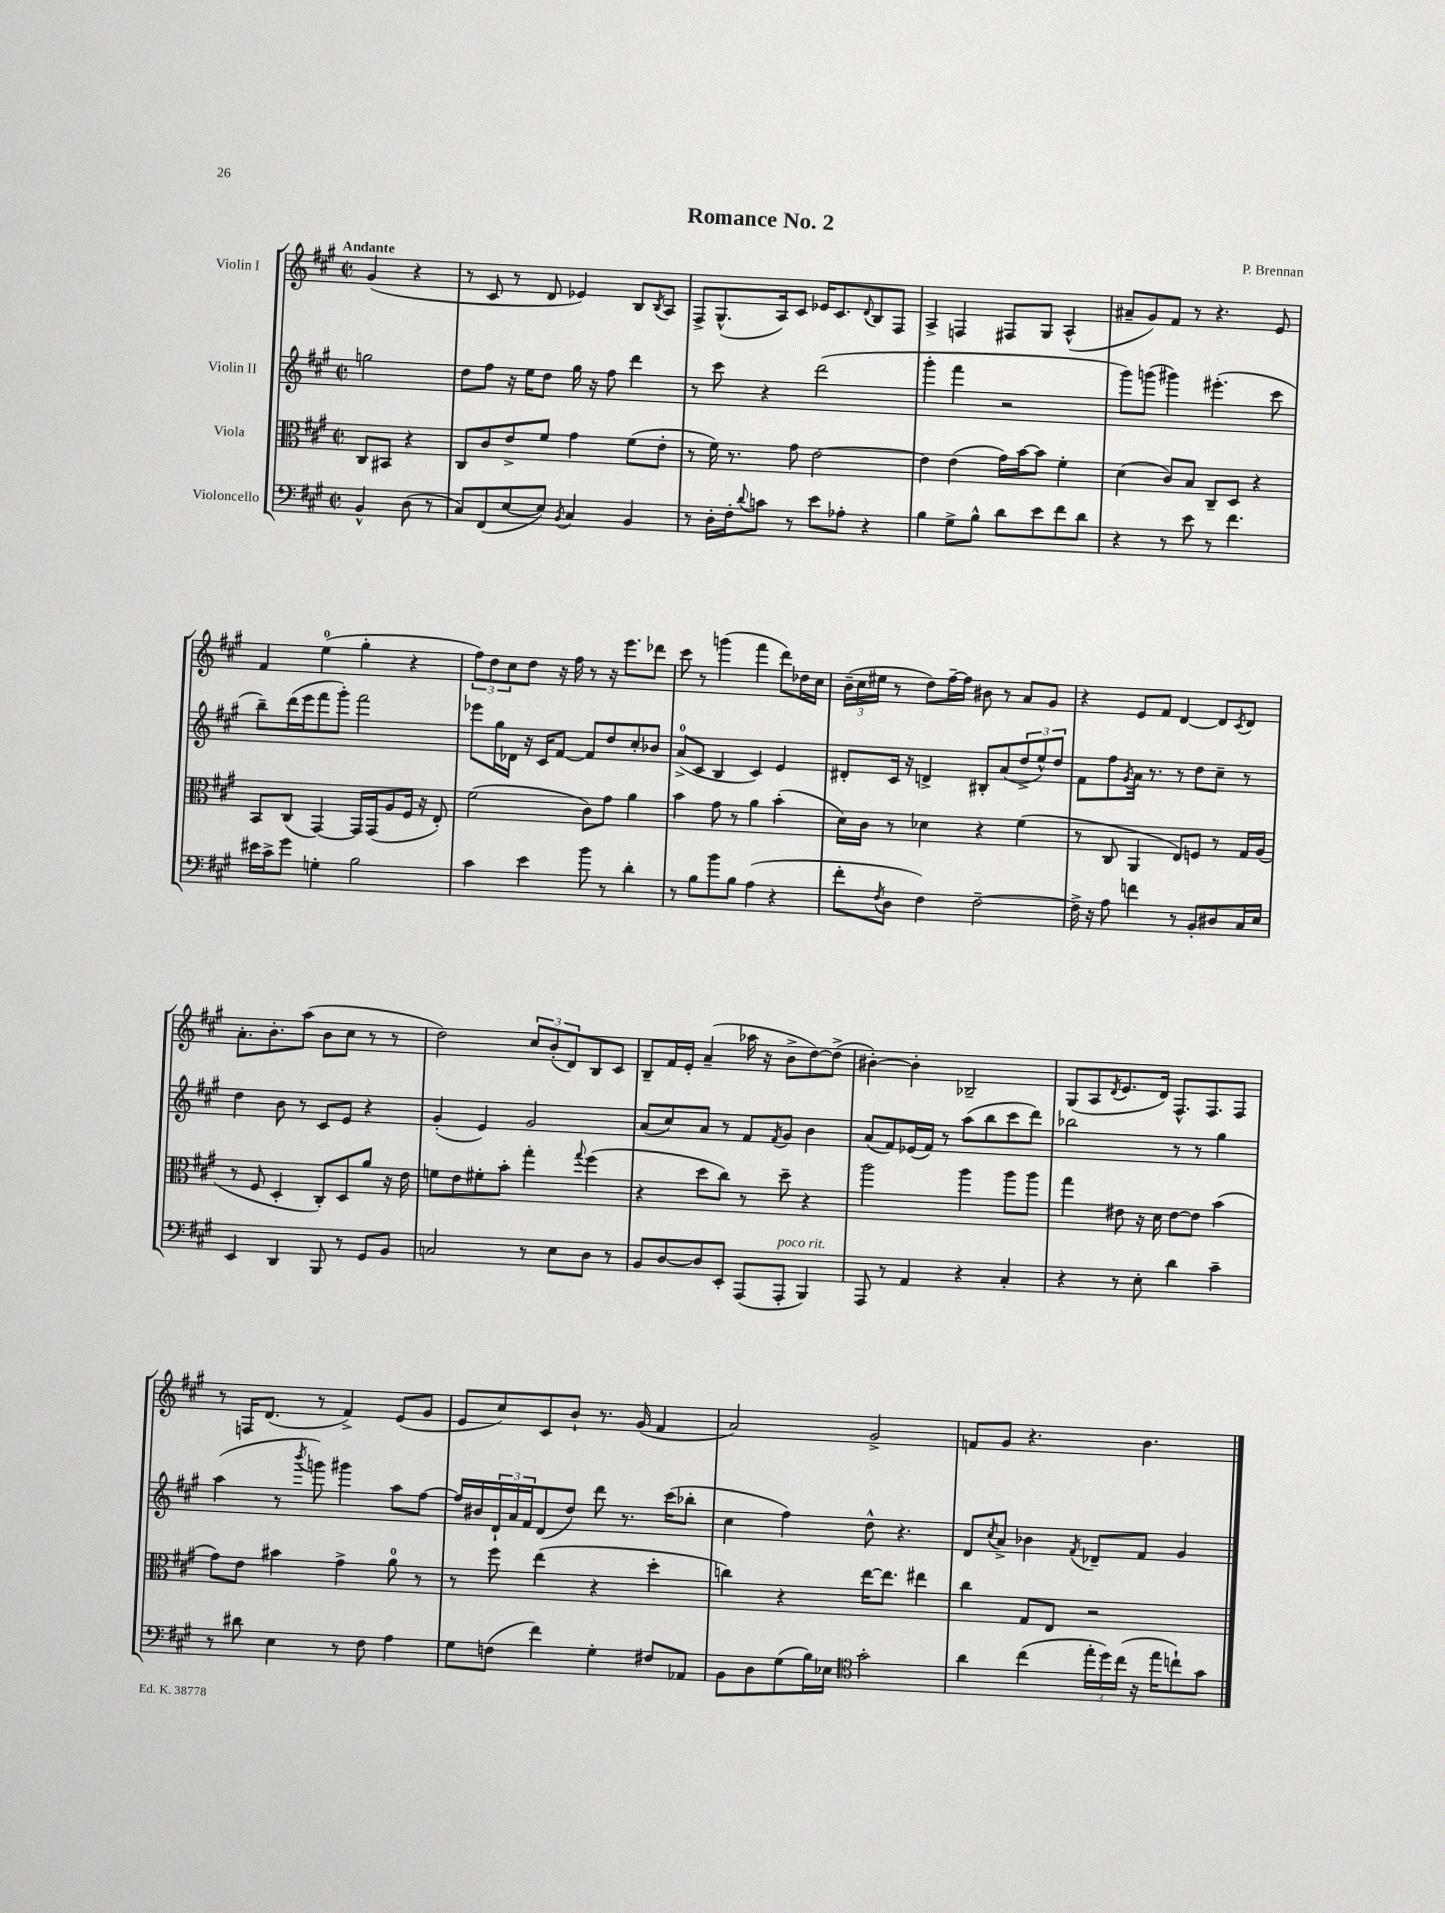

**kern	**kern	**kern	**kern
*part4	*part3	*part2	*part1
*staff4	*staff3	*staff2	*staff1
*I"Violoncello	*I"Viola	*I"Violin II	*I"Violin I
*clefF4	*clefC3	*clefG2	*clefG2
*k[f#c#g#]	*k[f#c#g#]	*k[f#c#g#]	*k[f#c#g#]
*M2/2	*M2/2	*M2/2	*M2/2
*met(c|)	*met(c|)	*met(c|)	*met(c|)
=	=	=	=
!	!	!	!LO:TX:a:B:t=Andante
4BB^^/	8C#/L	2ggn\	(4g#/
.	8BB#X/J	.	.
(8D\	4r	.	4r
8r	.	.	.
=1	=1	=1	=1
8C#/L)	8C#/L	8dd\L	8r
(8FF#/	8c#/	8ff#\J	8c#/
[8E/	8e^/	16r	8r
.	.	16ee\KL	.
8E/J])	8f#/J	8dd\J	8d/
8qBB/	.	.	.
4C#/	4g#\	16gg#\	4e-X/)
.	.	16r	.
.	.	8ff#\	.
4BB/	(8f#\L	4ddd\	8B/L
.	.	.	8qB/
.	8e'\J	.	8A/J
=2	=2	=2	=2
8r	8r	8r	8F#^/L
16D'\LL	16f#\)	8ccc#\	(8.G#^^/
16F#'\J	8.r	.	.
8qqd/	.	.	.
8cn\J	.	4r	.
.	.	.	16A/k)
8r	8g#\	.	8c#/J
8e\L	[2e\	(2ddd\	16e-X/KL
.	.	.	8.c#/
8A-X'\J	.	.	.
.	.	.	8qqd/
4r	.	.	8B/
.	.	.	8F#/J
=3	=3	=3	=3
4B\	4e\]	4ggg#'\	4A^/
8G#^\L	(4e\	4fff#\	4Fn/
8B^^\J	.	.	.
8d\L	16g#\LL)	2r	8F#X/L
.	[16b\J	.	.
8e\	8b\J]	.	8G#/J
8f#\	4f#'\	.	(4A^^/
8d\J	.	.	.
=4	=4	=4	=4
4r	(4d\	8ggg#\L)	8a#X~/L
.	.	(8gggn\J	8g#/)
8r	8c#/L)	4ggg#X\)	8f#/J
8e\	8B/J	.	8r
8r	8C#~/L	(4.eee#X'\	4.r
4.f#\	8D/J	.	.
.	4r	.	.
.	.	8ccc#\	8e/
!!LO:LB:g=z
=5	=5	=5	=5
16e#X\LL	8BB/L	8bb~\L)	4f#/
16c#^\J	.	.	.
8g#\J	(8C#/J	(16ddd\L	.
.	.	16eee\J	.
4Gn'\	[4GG#/)	8fff#\	(4ee\
.	.	8ggg#'\J)	.
2B\	16GG#/LL]	2fff#\	4gg#'\
.	(16GG#/J	.	.
.	8A/	.	.
.	16F#/Jk	.	4r
.	16r	.	.
.	8E'/)	.	.
=6	=6	=6	=6
4c#\	(2f#\	8eee-X\L	12ff#\L)
.	.	.	12dd\
.	.	16gg#\L	.
.	.	.	12cc#\
.	.	16d-X\JJ	.
4e\	.	16r	8dd\J
.	.	16c#/KL	.
.	.	[8f#/J	16r
.	.	.	16ff#\
8b\	8c#\L)	8f#/L]	8r
8r	8g#\J	8dd/	16r
.	.	.	8.eee\L
4d'\	4a\	8cc#'/	.
.	.	8b-X/J	8ddd-X\J
=7	=7	=7	=7
8r	4b\	(8a^/L	8ccc#\
8B\L	.	8c#/J	8r
8b\	8g#\	4B/	(4gggn\
8B\J	8r	.	.
(4A\	4a\	4c#/)	4fff#\
4r	(4b'\	4e/	8ddd\L)
.	.	.	16dd-X\L
.	.	.	16cc#\JJ
=8	=8	=8	=8
8f#'\L	16d\LL)	8d#X'/L	(24b~\LL
.	.	.	24cc#\
.	16c#\JJ	.	.
.	.	.	24ee#X\JJ
8qF#/	.	.	.
8D\J	8r	16c#/Jk	8r
.	.	16r	.
4F#\)	4d-X\	4dn^/	8dd\L)
.	.	.	[16ff#~\L
.	.	.	16ff#\JJ]
[2F#~\	4r	8B#X'/L	8b#X\
.	.	(8a/	8r
.	(4f#\	12dd^/	8a/L
.	.	12ee^^/)	.
.	.	.	8g#/J
.	.	12dd/J	.
=9	=9	=9	=9
16F#^\]	8r	8f#\L	4r
16r	.	.	.
8A\	8C#/	8ff#\	.
.	.	8qg#/	.
4fn\	4AA/	16a\Jk	8e/L
.	.	8.r	.
.	.	.	8f#/J
8r	8E/L)	8r	[4d/
8BB'/L	8Fn/J	8dd\L	.
8D#X/	8r	8cc#~\J	8d/L]
.	.	.	8qc#/
16C#/L	16G#/LL	8r	8d/J
16E/JJ	(16A/JJ	.	.
!!LO:LB:g=z
=10	=10	=10	=10
4EE/	8r	4dd\	8.a'\L
.	8F#/	.	.
.	.	.	8.b'\
4DD/	4D'/	8b\	.
.	.	8r	(8aa\J
8BBB/	8C#'/L)	8c#/L	8b\L
8r	8D/	8e/J	8cc#\J
8GG#/L	8a/J	4r	8r
8BB/J	16r	.	8r
.	16e\	.	.
=11	=11	=11	=11
2Cn/	8fn\L	(4g#'/	2dd\)
.	8e\	.	.
.	8f#X'\	4e/)	.
.	8b'\J	.	.
8r	4gg#'\	2g#/	12cc#/L
.	.	.	(12b'/
8E\L	.	.	.
.	.	.	12d/)
.	8qqgg#/	.	.
8D\J	(4ff#\	.	8B/
8r	.	.	8c#/J
=12	=12	=12	=12
8BB/L	4r	(8a/L	8B~/L
[8D/	.	8cc#/)	16f#/L
.	.	.	16e'/JJ
8D/]	8dd\L	8a/J	(4a~/
8EE'/J	8cc#\J)	8r	.
(8AAA/L	8r	8f#/L	16aa-X\
.	.	.	16r
.	.	8qf#/	.
!LO:TX:a:i:t=poco rit.	!	!	!
8AAA'/J	8dd~\	8g#/J	8b^\L
4BBB/)	4r	4b\	[8dd\)
.	.	.	(8dd^\J]
=13	=13	=13	=13
8AAA/	2aa\	(8a/L	[4b#X'\)
8r	.	8f#/)	.
4AA/	.	(16e-X/L	4b#'\]
.	.	16f#/JJ)	.
.	.	8r	.
4r	4aa\	(8aa\L	2B-X~/
.	.	8bb\	.
4C#'/	8aa\L	8ccc#\	.
.	8aa\J	8ddd\J)	.
=14	=14	=14	=14
4r	4gg#\	2bb-X\	(8G#/L
.	.	.	8A/
.	.	.	8qd/
8r	8e#X\	.	8.e/
8E'\	16r	.	.
.	16d\	.	16d/Jk)
4d\	[8e#\L	8r	8.F#^^/L
.	8e#\J]	8r	.
.	.	.	8.F#/
4c#~\	(4b\	4gg#\	.
.	.	.	8F#/J
!!LO:LB:g=z
=15	=15	=15	=15
8r	8g#\L)	(4aa\	8r
8d#X\	8e\J	.	16Fn/KL
.	.	.	(8.d/J
4E\	4b#X\	8r	.
.	.	8qbbb/	.
.	.	8gggn\)	8r
8r	4g#^\	4ggg#X\	4f#^/)
8F#\	.	.	.
4A\	8a\	8aa\L	(8e/L
.	8r	[8ff#\J	8g#/J
=16	=16	=16	=16
8G#\L	8r	16ff#/LL]	8e/L
.	.	16b#X/	.
(8Fn\J	8ff#\	24d`/	8cc#/)
.	.	24a/	.
.	.	24f#/J	.
4f#\)	(4ee\	(8d/	8c#/
.	.	8dd/J)	8b`/J
4G#'\	4r	8ddd\	8.r
.	.	8.r	.
.	.	.	(16g#/
8F#X/L	4dd'\	.	4f#/
.	.	(16ccc#\KL	.
8AA-X/J	.	8bb-X'\J	.
=17	=17	=17	=17
8BB\L	4ccn\)	4cc#\	2a/)
8D\	.	.	.
(8G#\	4r	4ff#\)	.
16B\L)	.	.	.
16E-X\JJ	.	.	.
*clefC4	*	*	*
2g#'\	[16ee\KL	8dd^^\	2g#^/
.	8.ee\J]	.	.
.	.	4.r	.
.	4ee#X\	.	.
=18	=18	=18	=18
4a\	4cc#\	8d/L	8fn/L
.	.	8qcc#/	.
.	.	8a^/J	8g#/J
(4cc#\	8G#/L	4b-X\	4.r
.	8E/J	.	.
.	.	8qf#/	.
24ee'\LL	2r	8d-X~/L	.
24dd\)	.	.	.
(24cc#\JJ	.	.	.
16r	.	8f#/J	4.b\
16ee\KL	.	.	.
8ccn`\)	.	4g#/	.
8g#\J	.	.	.
==	==	==	==
*-	*-	*-	*-
